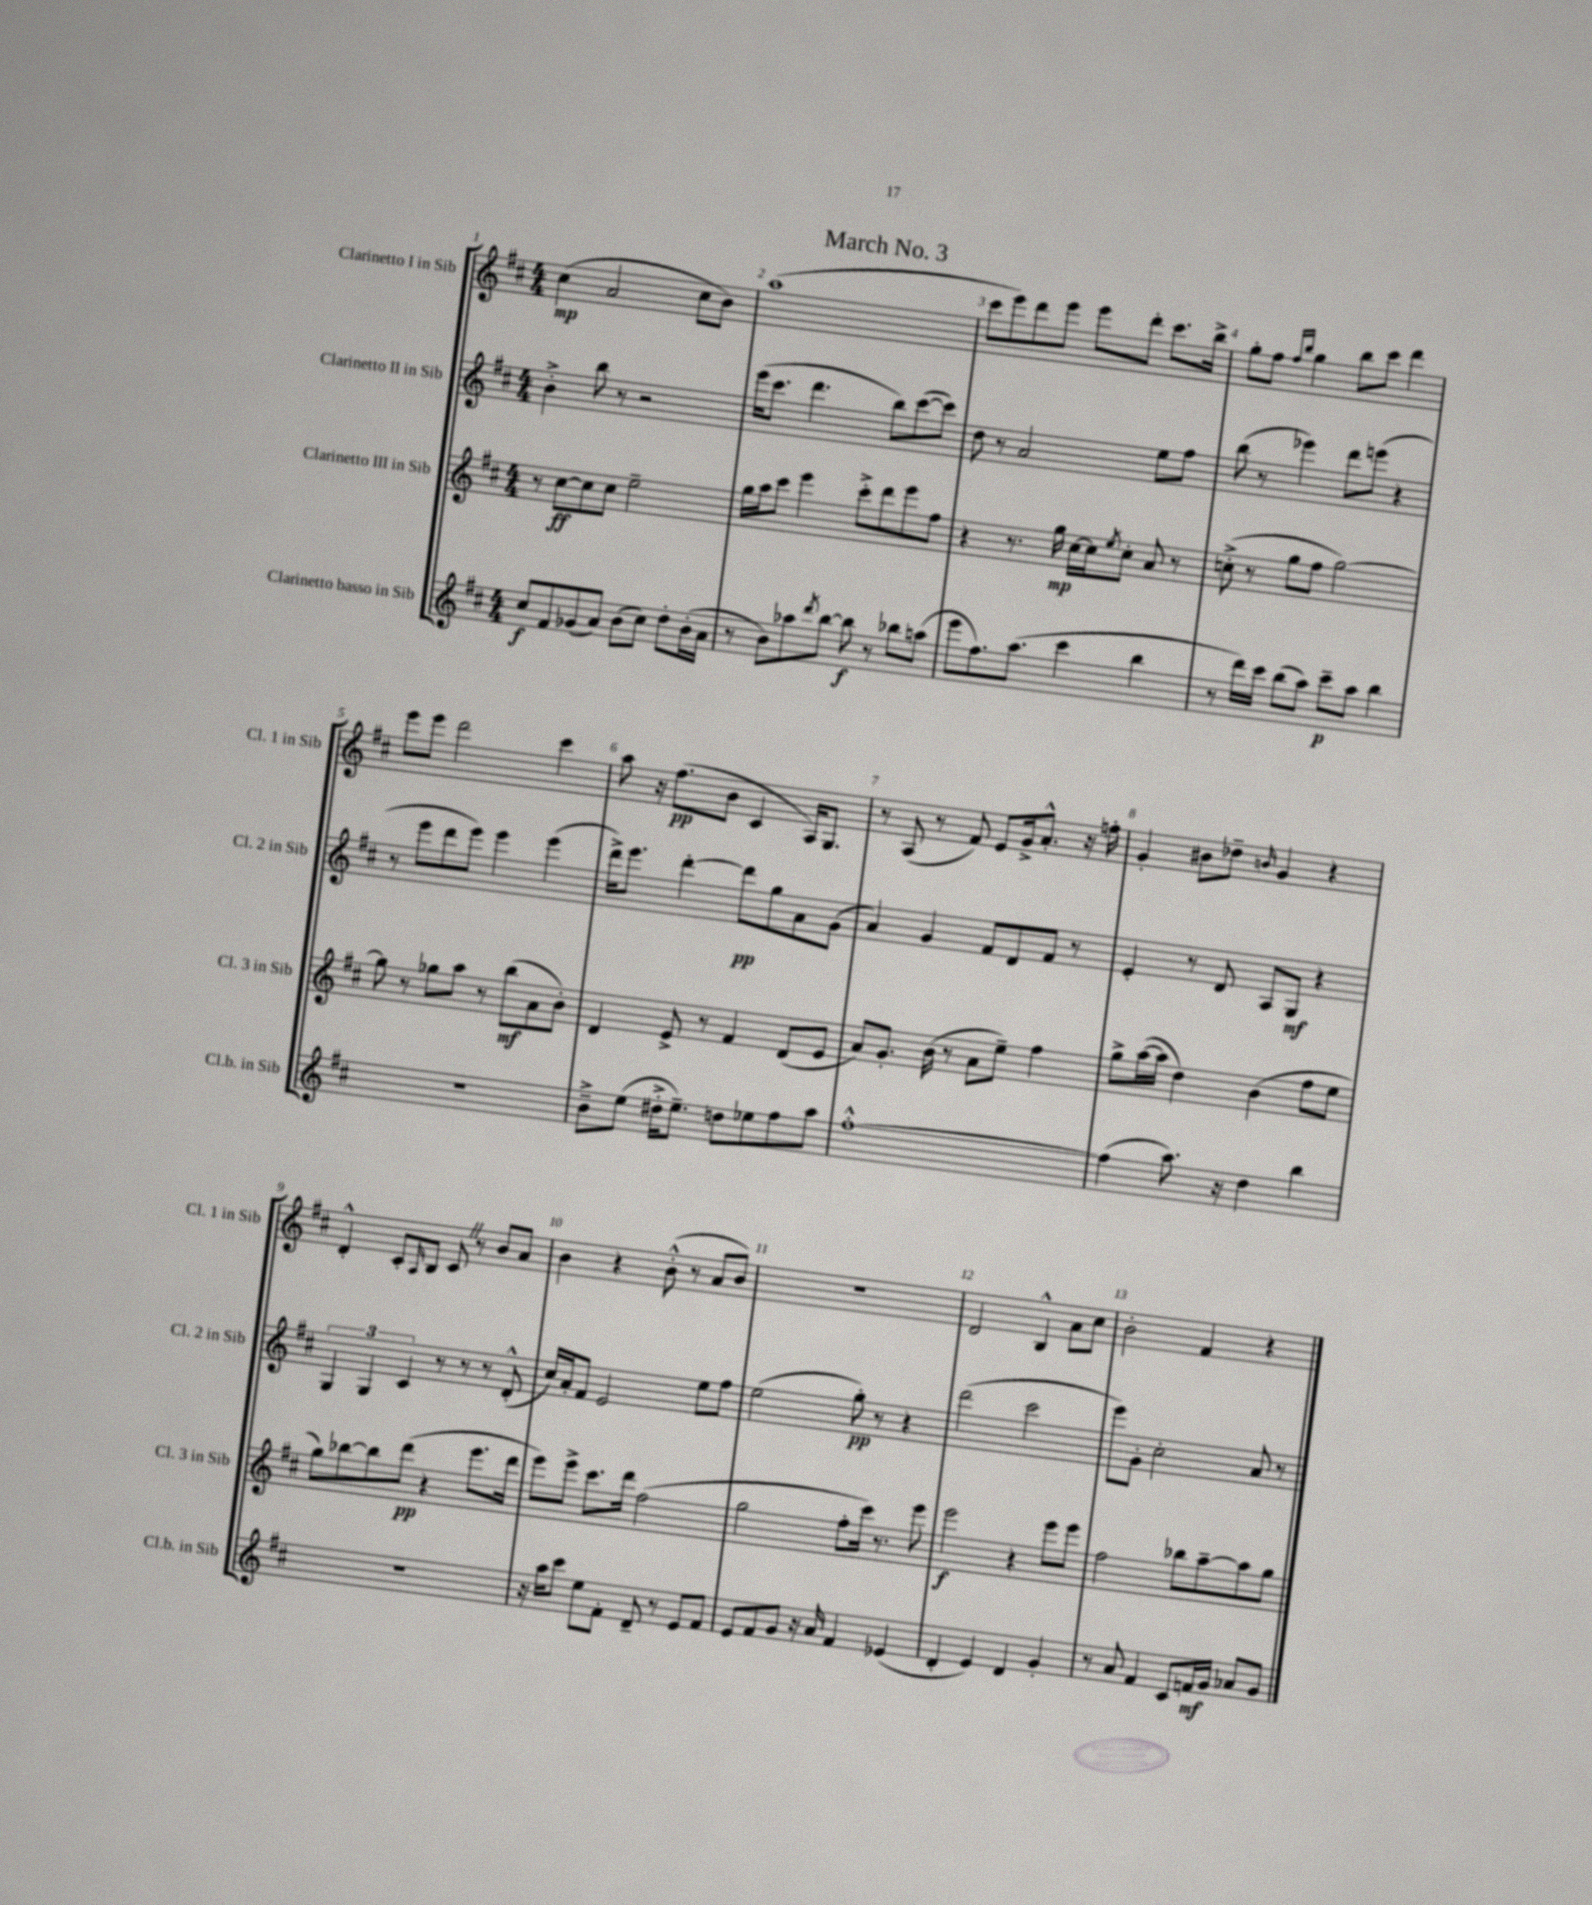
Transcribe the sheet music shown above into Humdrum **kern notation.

**kern	**kern	**kern	**kern
*staff4	*staff3	*staff2	*staff1
*clefG2	*clefG2	*clefG2	*clefG2
*k[f#c#]	*k[f#c#]	*k[f#c#]	*k[f#c#]
*M4/4	*M4/4	*M4/4	*M4/4
8cc#	8r	4b'^	(4cc#
8f#	[8cc#	.	.
(8g-	8cc#]	8bb	2a
8a)	8cc#	8r	.
(8b	2ee~	2r	.
8cc#)	.	.	.
8dd'	.	.	8cc#
(16b'	.	.	8b)
16a	.	.	.
=	=	=	=
8r	16gg	(16eee	(1aa
.	16aa	8.ccc#	.
8b)	8ccc#	.	.
8aa-	4eee	4.ddd	.
8qddd	.	.	.
[8bb	.	.	.
8bb]	8ccc#'^	.	.
8r	8ddd	8bb)	.
8bb-	8eee	([8ccc#	.
(8aa	8ff#	8ccc#])	.
=	=	=	=
8eee	4r	8dd	8ccc#
8.ff#)	.	8r	8eee)
.	8.r	2a	8ddd
(8.aa	.	.	.
.	.	.	8eee
.	16gg	.	.
4ccc#	[16cc#	.	8eee
.	16cc#]	.	.
.	8qee	.	.
.	8cc#'	.	8ddd'
4bb	8a	8ee	8.ccc#
.	8r	8ff#	.
.	.	.	16bb^
=	=	=	=
8r	(8cc'^	(8bb	8gg'
16ddd)	8r	8r	8ff#
16ccc#	.	.	.
.	.	.	16qqff#
.	.	.	16qqbb
(8bb	8gg	4eee-)	4gg
8aa)	8ff#	.	.
8ccc#~	[2gg)	8ddd	8bb
8aa	.	(8eee	8ccc#
4bb	.	4r	4ddd
=	=	=	=
1r	8gg]	8r	8eee
.	8r	8eee	8eee
.	8gg-	8ddd	2ddd
.	8aa	8eee)	.
.	8r	4eee	.
.	(8bb	.	.
.	8a	(4eee	4ccc#
.	8b')	.	.
=	=	=	=
8b~^	4d	16ddd^)	8aa
.	.	8.eee	.
(8ee	.	.	16r
.	.	.	(8.ff#
16dd#'^	8e^	[4ddd'	.
8.ee~)	.	.	.
.	8r	.	8b
8dd	4f#	8ddd]	4c#
8ee-	.	8gg	.
8ff#	(8d	8a	16A)
.	.	.	8.G
8aa	8e	(8g	.
=	=	=	=
[1ff#'^^	8a)	4a)	8r
.	8.g'	.	(8A
.	.	4g	8r
.	(16b	.	.
.	8r	.	8f#)
.	8a	8f#	8e
.	8ee~)	8d	16g^
.	.	.	8.a'^^
.	4ff#	8f#	.
.	.	8r	16r
.	.	.	16ff'
=	=	=	=
(4ff#]	8gg^	4e'	4g'
.	([16aa	.	.
.	16aa]	.	.
8.aa)	4dd)	8r	8b#
.	.	8d	8dd-~
16r	.	.	.
.	.	.	16qqb
4dd	(4b	8A	4g
.	.	8G	.
4bb	8ff#	4r	4r
.	8ee	.	.
=	=	=	=
1r	8gg)	6G	4d'^^
.	[8bb-	.	.
.	.	6G	.
.	8bb-]	.	8c#'
.	.	6c#	.
.	.	.	16qqA
.	(8ddd	.	8B
.	4r	8r	8c#
.	.	8r	8r
.	8.eee	8r	8b
.	.	(8d'^^	8a
.	16ddd	.	.
=	=	=	=
16r	8eee)	16cc#)	4b
16aa	.	16a'	.
8ccc#	8eee^	8f#	.
8ee	8.ccc#	2e	4r
8f#'	.	.	.
.	16ddd	.	.
8d~	(2ff#	.	(8b'^^
8r	.	.	8r
8e	.	8ee	8a
8f#	.	8ff#	8b)
=	=	=	=
8e	2gg	(2ee	1r
8f#	.	.	.
8g	.	.	.
16r	.	.	.
16a	.	.	.
4f#	8ff#'	8gg')	.
.	16ccc#)	8r	.
.	8.r	.	.
(4e-	.	4r	.
.	8eee	.	.
=	=	=	=
4d'	2eee	(2ddd	2d
4e)	.	.	.
4d	4r	2ccc#	4B^^
4g'	8eee	.	8a
.	8eee	.	8cc#
=	=	=	=
8r	2ff#	8eee)	2b'
8a	.	8g'	.
4f#	.	2cc#'	.
8c#	8bb-	.	4f#
16f	[8aa~	.	.
16g	.	.	.
8a-	8aa]	8a	4r
8g	8gg	8r	.
==	==	==	==
*-	*-	*-	*-
